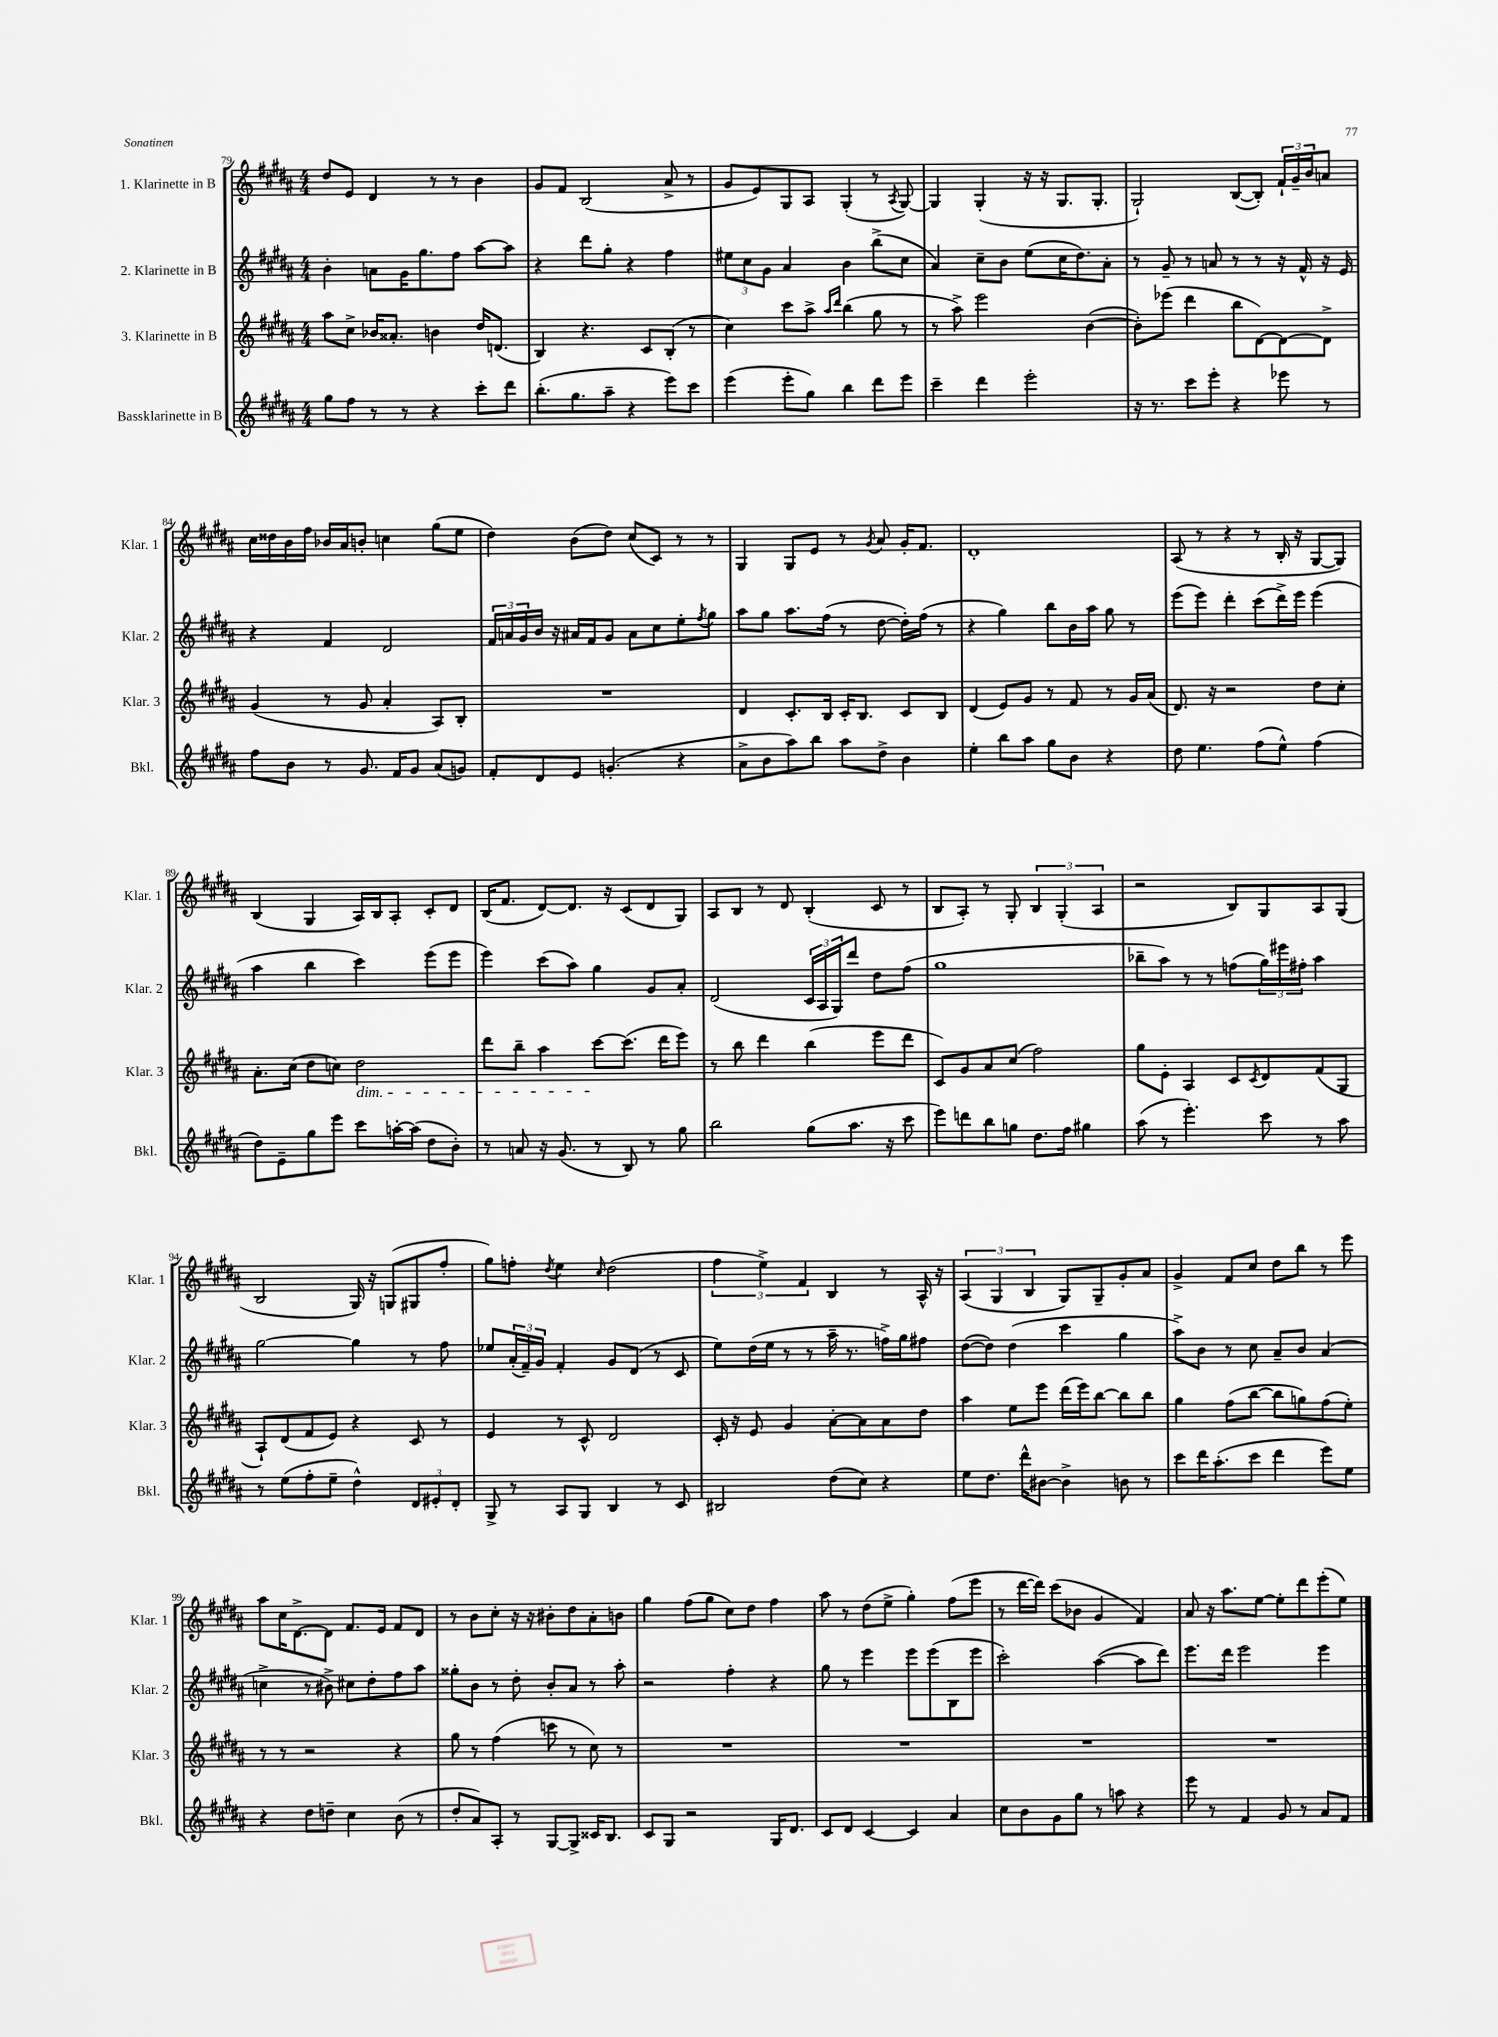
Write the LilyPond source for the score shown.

<<
\new StaffGroup <<
\new Staff = "s0" \with { instrumentName = "1. Klarinette in B" shortInstrumentName = "Klar. 1" } {
    \clef treble \key b \major \numericTimeSignature \time 4/4
    dis''8 e'8 dis'4 r8 r8 b'4 |
    gis'8 fis'8 b2( ais'8-> r8 |
    gis'8 e'8) gis8 ais8 gis4-.( r8 \acciaccatura { ais8 } gis8~) |
    gis4 gis4-.( r16 r16 gis8. gis8.-. |
    gis2-!) b8~( b8-.) \tuplet 3/2 { fis'16-! gis'16-- b'16 } a'8 |
    cis''16 disis''16 b'16 fis''16 bes'16 ais'16 b'8-. c''4 gis''8( e''8 |
    dis''4) b'8( dis''8) cis''8( cis'8) r8 r8 |
    gis4 gis8 e'8 r8 \acciaccatura { gis'8 } ais'8 gis'16-. fis'8. |
    dis'1-. |
    ais8( r8 r4 r8 b16-. r16 gis8~ gis8) |
    b4( gis4 ais16) b16 ais8-. cis'8-. dis'8 |
    b16( fis'8. dis'8~) dis'8. r16 cis'8( dis'8 gis8) |
    ais8 b8 r8 dis'8 b4-.( cis'8 r8 |
    b8 ais8-.) r8 gis8-. \tuplet 3/2 { b4 gis4-.( ais4 } |
    r2 b8) gis8 ais8 gis8( |
    b2 gis16) r16 g8( gis8 fis''8-. |
    gis''8) f''8-. \acciaccatura { dis''8 } e''4 \grace { cis''16 } dis''2( |
    \tuplet 3/2 { fis''4 e''4->) fis'4 } b4 r8 ais16-^ r16 |
    \tuplet 3/2 { ais4( gis4 b4 } gis8) gis8-- gis'8-. ais'8 |
    gis'4-> fis'8 cis''8 dis''8 b''8 r8 e'''8 |
    ais''8 cis''16 dis'8.~-> dis'8 fis'8. e'16 fis'8 dis'8 |
    r8 b'8 cis''8-. r16 r16 bis'8-. dis''8 ais'8-. b'8 |
    gis''4 fis''8( gis''8 cis''8) dis''8 fis''4 |
    ais''8 r8 dis''8( e''8-> gis''4-.) fis''8( e'''8 |
    r8 dis'''16~ dis'''16) cis'''8( bes'8 gis'4 fis'4) |
    ais'8 r16 ais''8. e''8~ e''8-. dis'''8 e'''8-.( e''8) \bar "|." |
}
\new Staff = "s1" \with { instrumentName = "2. Klarinette in B" shortInstrumentName = "Klar. 2" } {
    \clef treble \key b \major \numericTimeSignature \time 4/4
    b'4-. a'8 gis'16 gis''8. fis''8 ais''8~ ais''8 |
    r4 dis'''8 gis''8-. r4 fis''4 |
    \tuplet 3/2 { eis''8 cis''8 gis'8 } ais'4 b'4 b''8->( cis''8 |
    ais'4) cis''8-- b'8 e''8( cis''16 dis''8.) ais'8-. |
    r8 gis'8-- r8 a'8 r8 r8 r16 fis'16-^ r16 e'16 |
    r4 fis'4 dis'2 |
    \tuplet 3/2 { fis'16 a'16 gis'16 } b'16 r16 ais'16 fis'16 gis'8 ais'8 cis''8 e''8-. \acciaccatura { fis''8 } gis''8 |
    ais''8 gis''8 ais''8. fis''16( r8 dis''8~ dis''16-.) fis''16( r8 |
    r4 gis''4) b''8 b'16 ais''16 gis''8 r8 |
    e'''8( e'''8) dis'''4-. cis'''8( dis'''16->) e'''16 e'''4( |
    ais''4 b''4 cis'''4) e'''8( e'''8 |
    e'''4) cis'''8( ais''8) gis''4 gis'8 ais'8-. |
    dis'2( \tuplet 3/2 { cis'16 ais16 gis16) } dis'''8 dis''8 fis''8( |
    gis''1 |
    bes''8-- ais''8) r8 r8 f''8( \tuplet 3/2 { gis''16) eis'''16 fis''16-. } ais''4 |
    gis''2~ gis''4 r8 fis''8 |
    ees''8 \tuplet 3/2 { ais'16-.( fis'16--) gis'16 } fis'4-. gis'8 dis'8( r8 cis'8 |
    e''8) dis''16( e''16 r8 r8 ais''16-- r8. f''16->) gis''16 fis''8 |
    dis''8~( dis''8) dis''4( cis'''4 gis''4 |
    ais''8->) b'8 r8 cis''8 ais'8-- b'8 ais'4( |
    c''4-> r8 bis'8->) cis''8 dis''8-. fis''8 ais''8 |
    gisis''8-. b'8 r8 dis''8-. b'8-. ais'8 r8 ais''8-. |
    r2 fis''4-. r4 |
    gis''8 r8 e'''4 e'''8 e'''8( b8 e'''8 |
    cis'''2-.) ais''4~( ais''8 dis'''8) |
    e'''8. dis'''16 e'''2 e'''4 \bar "|." |
}
\new Staff = "s2" \with { instrumentName = "3. Klarinette in B" shortInstrumentName = "Klar. 3" } {
    \clef treble \key b \major \numericTimeSignature \time 4/4
    ais''8 cis''8-> bes'16 aisis'8.-. b'4 dis''16 d'8.( |
    b4) r4. cis'8 b8-.( r8 |
    cis''4) cis'''8 ais''8-> \grace { ais''16 dis'''16 } b''4( gis''8 r8 |
    r8 ais''8->) e'''2 b'4~( |
    b'8-.) ees'''8( dis'''4 b''8 dis'8~) dis'8~ dis'8-> |
    gis'4( r8 gis'8 ais'4-. ais8) b8-. |
    R1 |
    dis'4 cis'8.-. b16 cis'16-. b8. cis'8 b8 |
    dis'4( e'8) gis'8 r8 fis'8 r8 gis'16 ais'16( |
    dis'8.) r16 r2 dis''8 cis''8-. |
    ais'8.-. cis''16( dis''8 c''8) dis''2\dim |
    dis'''8 b''8-- ais''4 cis'''8~\! cis'''8.( dis'''16 e'''8) |
    r8 b''8 dis'''4 b''4( e'''8 dis'''8 |
    cis'8) gis'8 ais'8 cis''8( fis''2) |
    gis''8 e'8-. ais4 cis'8 \acciaccatura { cis'8 } dis'8 fis'8( gis8 |
    ais8-!) dis'8( fis'8 e'8) r4 cis'8 r8 |
    e'4 r8 cis'8-^ dis'2 |
    cis'16-. r16 e'8 gis'4 ais'8~-. ais'8 ais'8 dis''8 |
    ais''4 e''8 e'''8 dis'''16( e'''16) b''8~ b''8 b''8 |
    gis''4 fis''8( b''8~ b''8 g''8) fis''8( e''8-.) |
    r8 r8 r2 r4 |
    gis''8 r8 fis''4( c'''8 r8 cis''8) r8 |
    R1 |
    R1 |
    R1 |
    R1 \bar "|." |
}
\new Staff = "s3" \with { instrumentName = "Bassklarinette in B" shortInstrumentName = "Bkl." } {
    \clef treble \key b \major \numericTimeSignature \time 4/4
    gis''8 fis''8 r8 r8 r4 cis'''8-. dis'''8 |
    b''8.-.( gis''8. ais''8-- r4 e'''8) cis'''8 |
    e'''4( e'''8-. gis''8) b''4 dis'''8 e'''8 |
    cis'''4-- dis'''4 e'''2-. |
    r16 r8. cis'''8 e'''8-. r4 ees'''8 r8 |
    fis''8 b'8 r8 gis'8. fis'16 gis'8 ais'8( g'8) |
    fis'8-. dis'8 e'8 g'4.-.( r4 |
    ais'8-> b'8 ais''8) b''8 ais''8 dis''8-> b'4 |
    e''4-. b''8 ais''8 gis''8 b'8 r4 |
    dis''8 e''4. fis''8( e''8-^) fis''4( |
    dis''8) e'8-- gis''8 e'''8 cis'''8 a''16~-. a''16( dis''8 b'8-.) |
    r8 a'8 r16 gis'8.( r8 b8) r8 gis''8 |
    b''2 gis''8( ais''8. r16 cis'''8 |
    e'''8) d'''8 b''8 g''8 dis''8. fis''16 gis''4 |
    ais''8( r8 e'''4.-.) cis'''8 r8 ais''8 |
    r8 e''8( fis''8-. e''8-- dis''4-^) \tuplet 3/2 { dis'8 eis'8-. dis'8-. } |
    gis8-> r8 ais8 gis8 b4 r8 cis'8 |
    bis2 dis''8( cis''8) r4 |
    e''8 dis''8. dis'''16-^ bis'8~ bis'4-> b'8 r8 |
    cis'''8 dis'''16 ais''8.-.( cis'''8 dis'''4 e'''8) e''8 |
    r4 dis''8 d''8-- cis''4 b'8( r8 |
    dis''8-. ais'8) ais8-. r8 gis8~ gis8-> cisis'16 b8. |
    cis'8 gis8 r2 gis16 dis'8. |
    cis'8 dis'8 cis'4~ cis'4 ais'4 |
    cis''8 b'8 gis'8 gis''8 r8 a''8 r4 |
    e'''8 r8 fis'4 gis'8 r8 ais'8 fis'8 \bar "|." |
}
>>
>>
\layout { \context { \Score currentBarNumber = #79 } }
